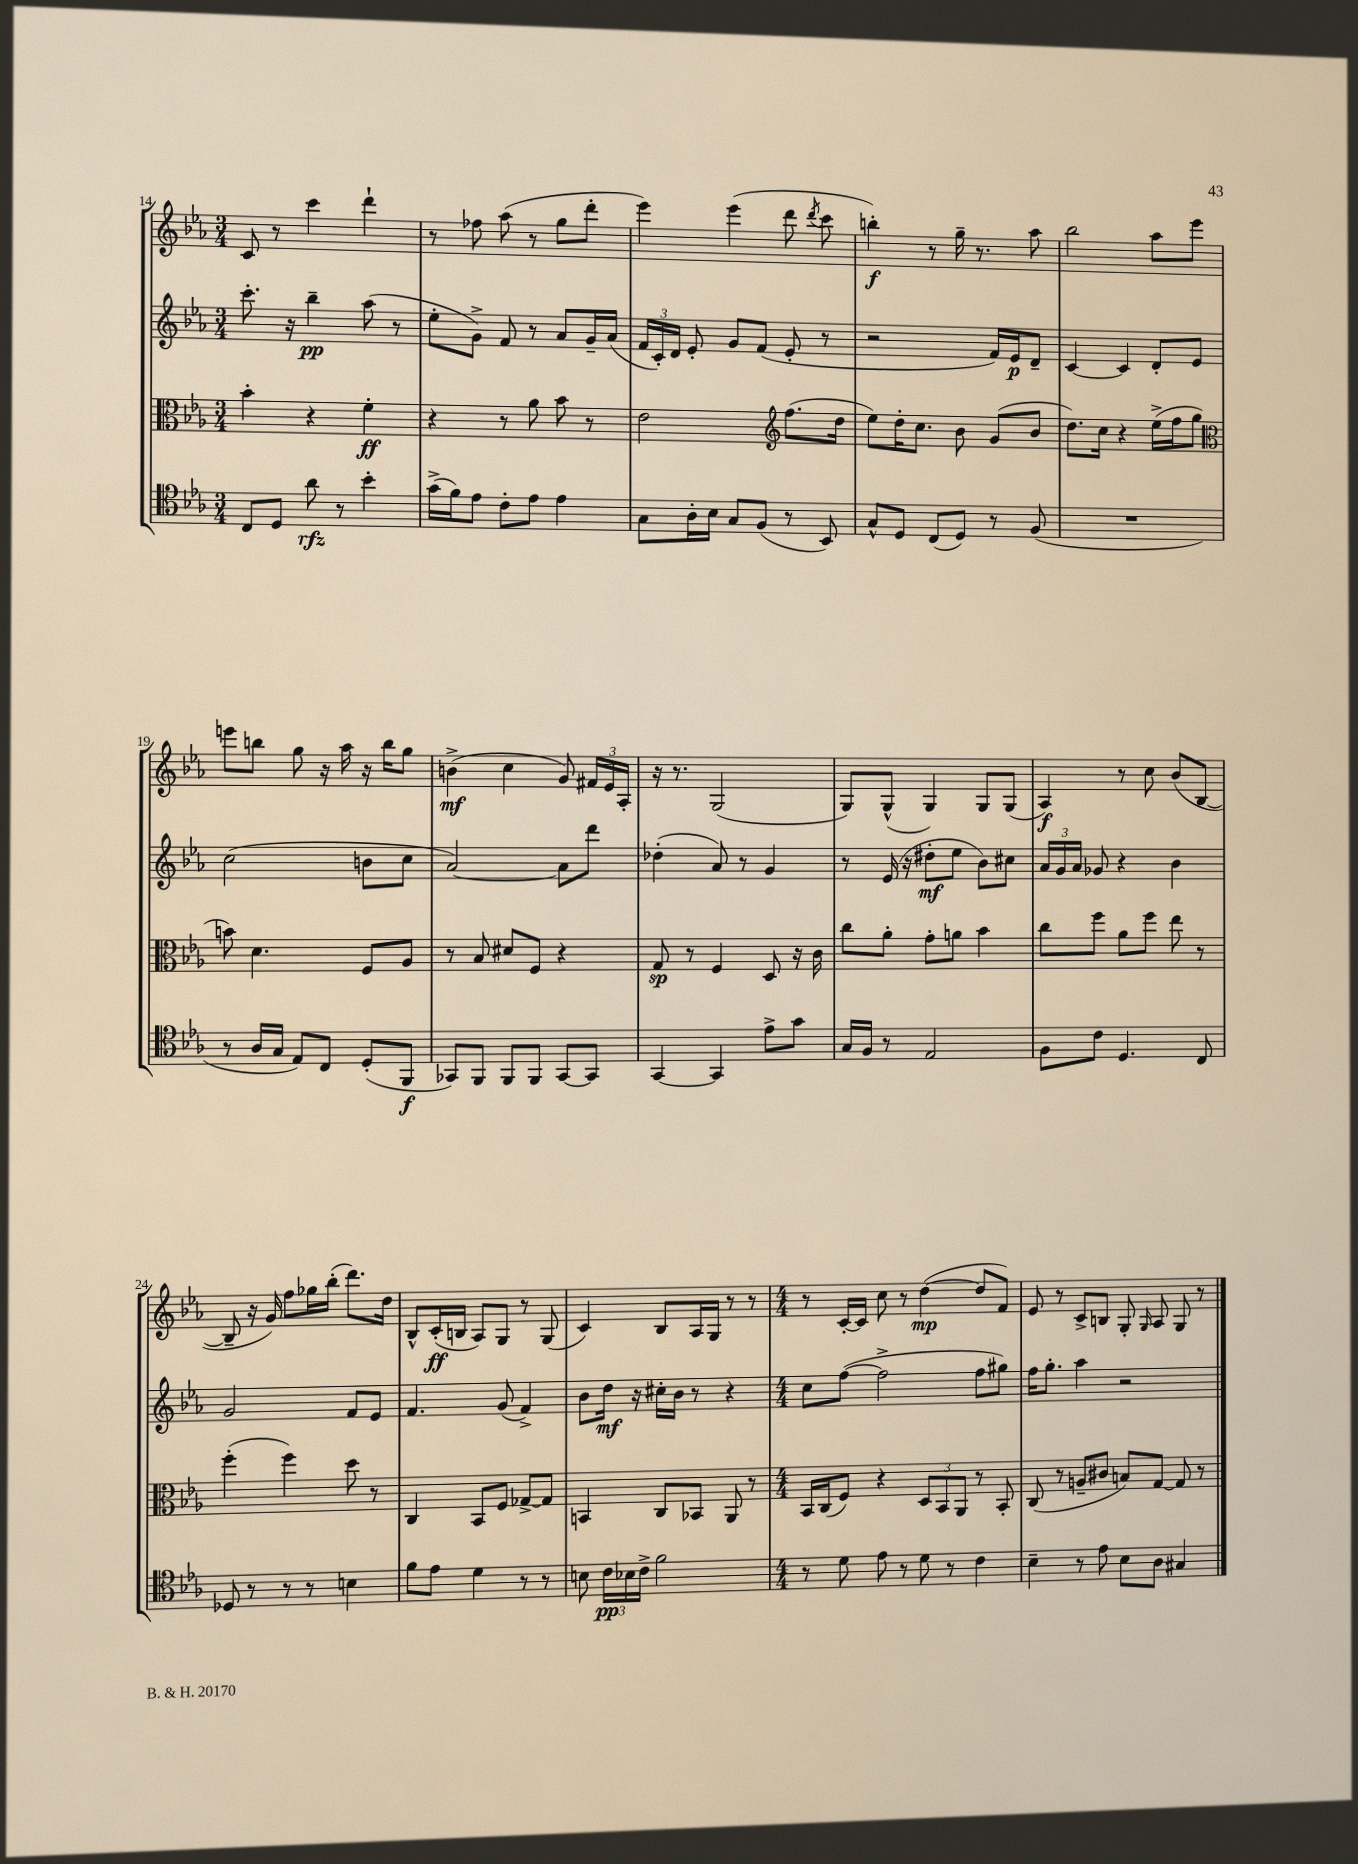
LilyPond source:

<<
\new StaffGroup <<
\new Staff = "s0" {
    \clef treble \key ees \major \numericTimeSignature \time 3/4
    \autoBeamOff c'8 r8 c'''4 d'''4-! |
    r8 fes''8 aes''8( r8 g''8[ d'''8]-. |
    ees'''4) ees'''4( d'''8 \acciaccatura { d'''8 } c'''8 |
    b''4-.\f) r8 g''16-- r8. aes''8 |
    bes''2 aes''8[ ees'''8] |
    e'''8[ b''8] g''8 r16 aes''16 r16 b''16[ g''8] |
    b'4->\mf( c''4 g'8) \tuplet 3/2 { fis'16[ ees'16 aes16]-. } |
    r16 r8. g2( |
    g8[) g8]-^( g4) g8[ g8]( |
    aes4\f) r8 c''8 bes'8[( bes8]~ |
    bes8-- r16 g'16) f''8[ ges''16 bes''16]-.( d'''8.[) d''16] |
    bes8[-^ c'16-.\ff( b16] aes8[) g8] r8 g8( |
    c'4) bes8[ aes16 g16] r8 r8 |
    \numericTimeSignature \time 4/4 r8 c'16[~-. c'16] c''8 r8 d''4~\mp( d''8[ f'8]) |
    ees'8 r8 c'8[-> b8] g8-. \grace { g16 } aes8 g8 r8 \bar "|." |
}
\new Staff = "s1" {
    \clef treble \key ees \major \numericTimeSignature \time 3/4
    \autoBeamOff c'''8.-. r16 bes''4--\pp aes''8( r8 |
    ees''8[-. g'8]->) f'8 r8 aes'8[ g'16-- aes'16]( |
    \tuplet 3/2 { f'16[ c'16-.) d'16] } ees'8-. g'8[ f'8]( ees'8-. r8 |
    r2 f'16[) ees'16\p d'8]-- |
    c'4~ c'4 d'8[-. ees'8] |
    c''2( b'8[ c''8] |
    aes'2~) aes'8[ d'''8] |
    des''4-.( aes'8) r8 g'4 |
    r8 ees'16( r16 dis''8[-.\mf ees''8] bes'8[) cis''8] |
    \tuplet 3/2 { aes'16[ g'16 aes'16] } ges'8 r4 bes'4 |
    g'2 f'8[ ees'8] |
    f'4. g'8( f'4->) |
    bes'8[ d''16]\mf r16 cis''16[-. bes'16] r8 r4 |
    \numericTimeSignature \time 4/4 c''8[ f''8]~( f''2-> f''8[ gis''8]) |
    f''16[ g''8.]-. aes''4 r2 \bar "|." |
}
\new Staff = "s2" {
    \clef alto \key ees \major \numericTimeSignature \time 3/4
    \autoBeamOff bes'4-. r4 f'4-.\ff |
    r4 r8 aes'8 bes'8 r8 |
    ees'2 \clef treble f''8.[( d''16] |
    ees''8[) d''16-. c''8.] bes'8 g'8[( bes'8] |
    d''8.[) c''16] r4 ees''16[->( f''16 g''8] |
    \clef alto b'8) d'4. f8[ aes8] |
    r8 bes8 dis'8[ f8] r4 |
    g8\sp r8 f4 d8 r16 c'16 |
    c''8[ aes'8]-. g'8[-. a'8] bes'4 |
    c''8[ f''8] aes'8[ f''8] ees''8 r8 |
    f''4-.( f''4) d''8 r8 |
    c4 bes,8[ f8] ges8[~-> ges8] |
    b,4 c8[ bes,8] aes,8 r8 |
    \numericTimeSignature \time 4/4 bes,16[ c16( f8]) r4 \tuplet 3/2 { d8[ bes,8 aes,8] } r8 bes,8-. |
    c8( r8 a8[-- cis'8] b8[) g8]~ g8 r8 \bar "|." |
}
\new Staff = "s3" {
    \clef tenor \key ees \major \numericTimeSignature \time 3/4
    \autoBeamOff c8[ d8] aes'8\rfz r8 bes'4-. |
    g'16[->( f'16) ees'8] c'8[-. ees'8] ees'4 |
    g8[ aes16-. bes16] g8[ f8]( r8 bes,8) |
    g8[-^ d8] c8[( d8]) r8 f8( |
    R2. |
    r8 aes16[ g16] ees8[) c8] d8[-.( f,8]\f |
    ges,8[) f,8] f,8[ f,8] ges,8[~ ges,8] |
    g,4~ g,4 ees'8[-> g'8] |
    g16[ f16] r8 ees2 |
    f8[ c'8] d4. c8 |
    des8 r8 r8 r8 b4 |
    f'8[ ees'8] d'4 r8 r8 |
    b8 \tuplet 3/2 { c'16[\pp bes16 c'16]-> } f'2 |
    \numericTimeSignature \time 4/4 r8 d'8 ees'8 r8 d'8 r8 c'4 |
    bes4-- r8 ees'8 bes8[ aes8] gis4 \bar "|." |
}
>>
>>
\layout { \context { \Score currentBarNumber = #14 } }
